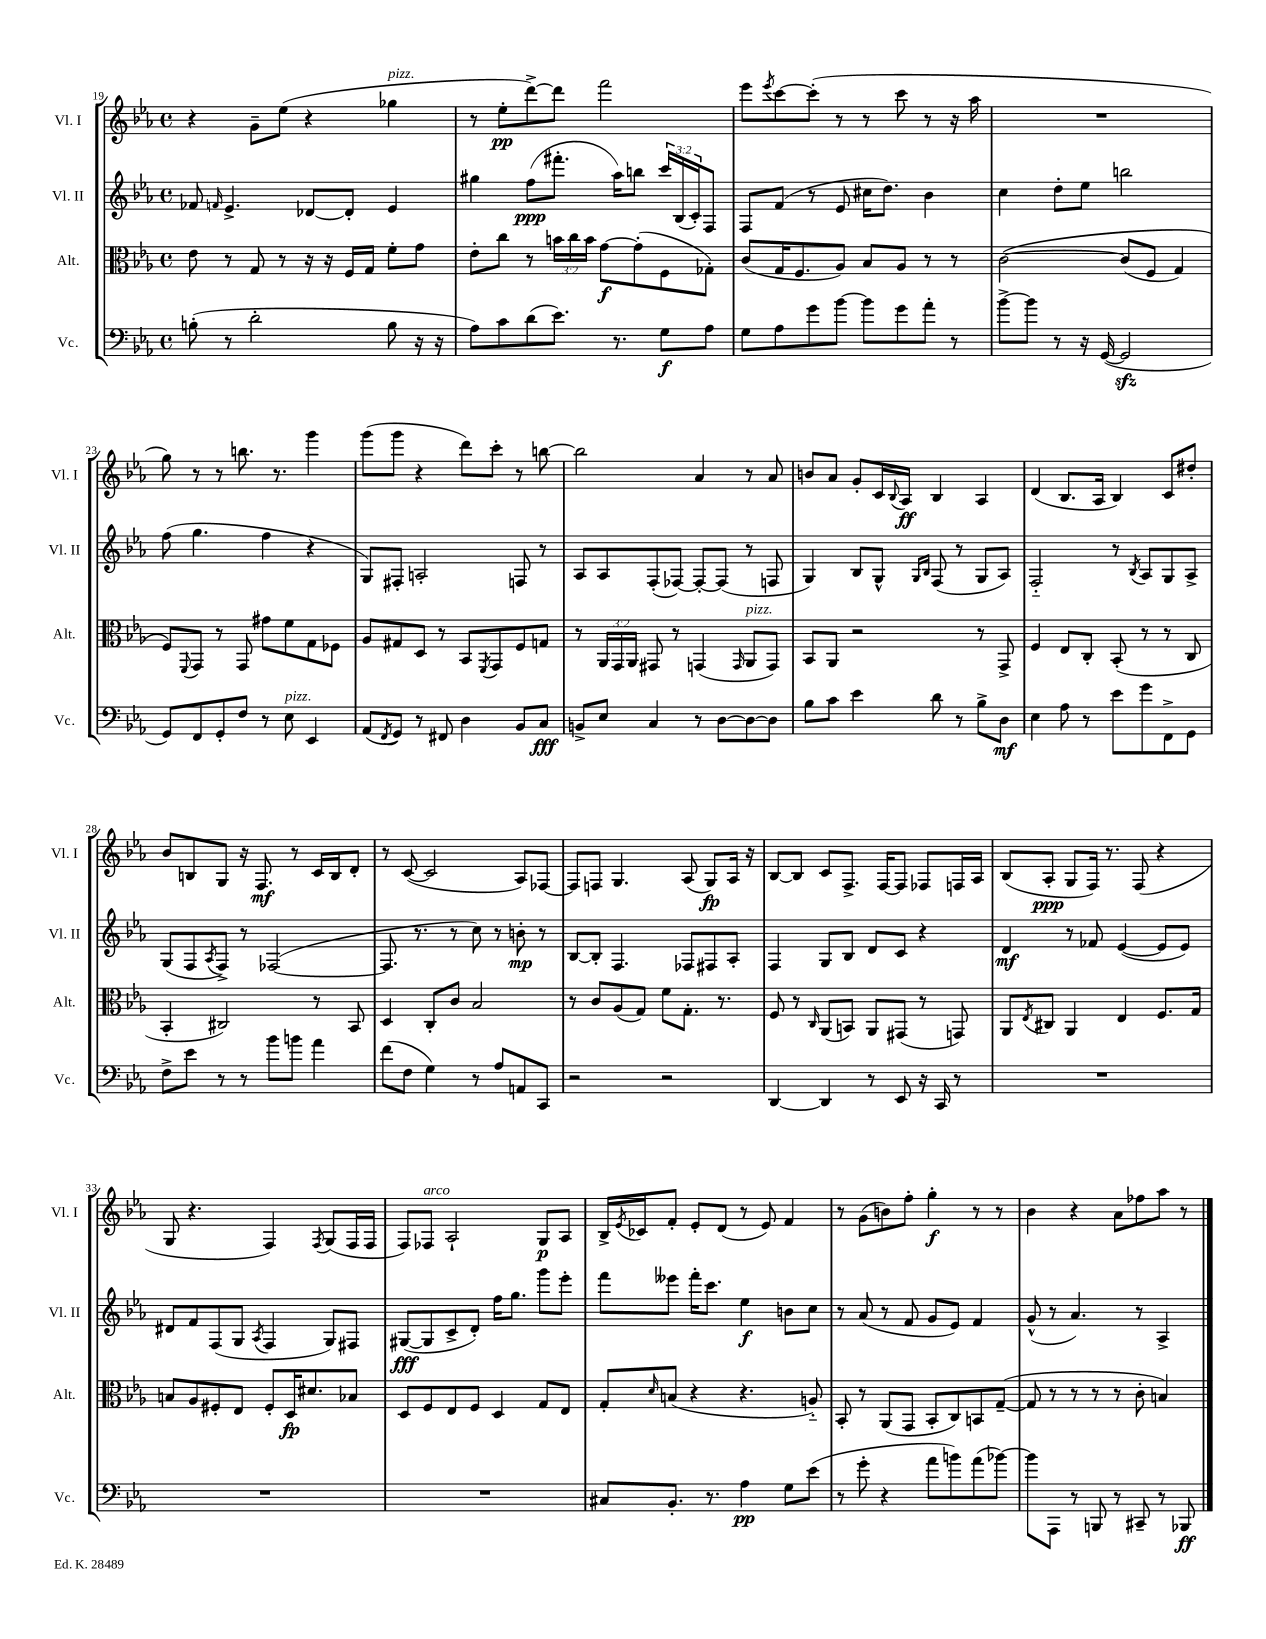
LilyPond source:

<<
\new StaffGroup <<
\new Staff = "s0" \with { instrumentName = "Vl. I" shortInstrumentName = "Vl. I" } {
    \clef treble \key ees \major \defaultTimeSignature \time 4/4
    r4 g'8-- ees''8( r4 ges''4^\markup { \italic "pizz." } |
    r8 ees''8-.\pp d'''8~->) d'''8 f'''2 |
    ees'''8 \acciaccatura { ees'''8 } c'''8~ c'''8-.( r8 r8 c'''8 r8 r16 aes''16 |
    R1 |
    g''8) r8 r8 b''8. r8. g'''4 |
    g'''8( g'''8 r4 d'''8) c'''8-. r8 b''8~ |
    b''2 aes'4 r8 aes'8 |
    b'8 aes'8 g'8-. c'16 \appoggiatura { bes8 } aes16\ff bes4 aes4 |
    d'4( bes8. aes16 bes4) c'8 dis''8-. |
    bes'8 b8 g8 r16 f8.\mf r8 c'16 b16 d'8-. |
    r8 c'8~( c'2 aes8) fes8~ |
    fes8 f8 g4. aes8( g8\fp) aes16 r16 |
    bes8~ bes8 c'8 f8.-> f16~ f8 fes8 f16 aes16 |
    bes8( aes8-.\ppp g8 f16) r8. f8( r4 |
    g8 r4. f4) \acciaccatura { f8 } g8( f16 f16 |
    f8) fes8^\markup { \italic "arco" } aes2-! g8\p aes8 |
    bes16-> \acciaccatura { ees'8 } ces'16 f'8-. ees'8-. d'8( r8 ees'8) f'4 |
    r8 g'8( b'8) f''8-. g''4-.\f r8 r8 |
    bes'4 r4 aes'8 fes''8 aes''8 r8 \bar "|." |
}
\new Staff = "s1" \with { instrumentName = "Vl. II" shortInstrumentName = "Vl. II" } {
    \clef treble \key ees \major \defaultTimeSignature \time 4/4 \override Staff.TupletNumber.text = #tuplet-number::calc-fraction-text
    fes'8 \grace { f'16 } ees'4.-> des'8~ des'8-. ees'4 |
    gis''4 f''8\ppp( fis'''8.-. aes''16) b''8 \tuplet 3/2 { c'''16 bes16( c'16-.) } f8 |
    f8 f'8( r8 ees'8 cis''16 d''8.) bes'4 |
    c''4 d''8-. ees''8 b''2 |
    f''8( g''4. f''4 r4 |
    g8) fis8-. a2-. f8 r8 |
    aes8 aes8 f8-.( fes8~) fes8~-. fes8( r8 f8 |
    g4) bes8 g8-^ \grace { g16 bes16 } f8( r8 g8 aes8) |
    f2-_ r8 \acciaccatura { bes8 } aes8 g8 aes8-> |
    g8( f8 \acciaccatura { aes8 } f8->) r8 fes2~( |
    fes8. r8. r8 c''8) r8 b'8-.\mp r8 |
    bes8~ bes8-. f4. fes8 fis8 aes8-. |
    f4 g8 bes8 d'8 c'8 r4 |
    d'4\mf r8 fes'8 ees'4~( ees'8 ees'8) |
    dis'8 f'8 f8( g8 \acciaccatura { aes8 } f4 g8) fis8 |
    gis8~\fff( gis8 c'8-> d'8-.) f''16 g''8. g'''8 ees'''8-. |
    f'''8 eeses'''8 f'''16-. c'''8. ees''4\f b'8 c''8 |
    r8 aes'8( r8 f'8 g'8 ees'8) f'4 |
    g'8-^( r8 aes'4.) r8 aes4-> \bar "|." |
}
\new Staff = "s2" \with { instrumentName = "Alt." shortInstrumentName = "Alt." } {
    \clef alto \key ees \major \defaultTimeSignature \time 4/4 \override Staff.TupletNumber.text = #tuplet-number::calc-fraction-text
    ees'8 r8 g8 r8 r16 r16 f16 g16 f'8-. g'8 |
    ees'8-. c''8 r8 \tuplet 3/2 { b'16 c''16 b'16 } g'8~\f g'8-.( f8 ges8-.) |
    c'8( g16 f8. aes8) bes8 aes8 r8 r8 |
    c'2~\( c'8( f8 g4) |
    f8\) \appoggiatura { f,8 } g,8 r8 g,8 gis'8 f'8 g8 fes8 |
    aes8 gis8 d8 r8 bes,8 \acciaccatura { f,8 } g,8 f8 g8 |
    r8 \tuplet 3/2 { aes,16 g,16 aes,16 } gis,8 r8 g,4( \grace { g,16 } aes,8^\markup { \italic "pizz." } g,8) |
    bes,8 aes,8 r2 r8 g,8-> |
    f4 ees8 c8-. bes,8-.( r8 r8 c8 |
    bes,4-. cis2) r8 bes,8 |
    d4 c8-. c'8 bes2 |
    r8 c'8 aes8( g8) f'8 g8.-. r8. |
    f8 r8 \grace { c16 } aes,8( b,8) aes,8 gis,8( r8 g,8) |
    aes,8 \acciaccatura { ees8 } cis8 aes,4 ees4 f8. g16 |
    b8 aes8 fis8-. ees8 fis8-. d16\fp dis'8. bes8 |
    d8 f8 ees8 f8 d4 g8 ees8 |
    g8-. \grace { d'16 } b8( r4 r4. a8-_) |
    bes,8-. r8 aes,8( g,8 bes,8-. c8) b,8 g8~--( |
    g8 r8 r8 r8 r8 c'8-. b4) \bar "|." |
}
\new Staff = "s3" \with { instrumentName = "Vc." shortInstrumentName = "Vc." } {
    \clef bass \key ees \major \defaultTimeSignature \time 4/4
    b8-.( r8 d'2-. b8 r16 r16 |
    aes8) c'8 d'8( ees'8.) r8. g8\f aes8 |
    g8 aes8 g'8 bes'8~ bes'8 g'8 aes'8-. r8 |
    bes'8~-> bes'8 r8 r16 g,16~( g,2\sfz |
    g,8) f,8 g,8-. f8 r8 ees8^\markup { \italic "pizz." } ees,4 |
    aes,8( \acciaccatura { f,8 } g,8) r8 fis,8 d4 bes,8 c8\fff |
    b,8-> ees8 c4 r8 d8~ d8~ d8 |
    bes8 c'8 ees'4 d'8 r8 bes8-> d8\mf |
    ees4 aes8 r8 ees'8 g'8 f,8-> g,8 |
    f8-> ees'8 r8 r8 bes'8 b'8 aes'4 |
    f'8( f8 g4) r8 aes8 a,8 c,8 |
    r2 r2 |
    d,4~ d,4 r8 ees,8 r16 c,16 r8 |
    R1 |
    R1 |
    R1 |
    cis8 bes,8.-. r8. aes4\pp g8 ees'8( |
    r8 g'8-. r4 aes'8 b'8) aes'8( bes'8~) |
    bes'8 aes,,8 r8 b,,8 r8 cis,8-- r8 bes,,8\ff \bar "|." |
}
>>
>>
\layout { \context { \Score currentBarNumber = #19 } }
